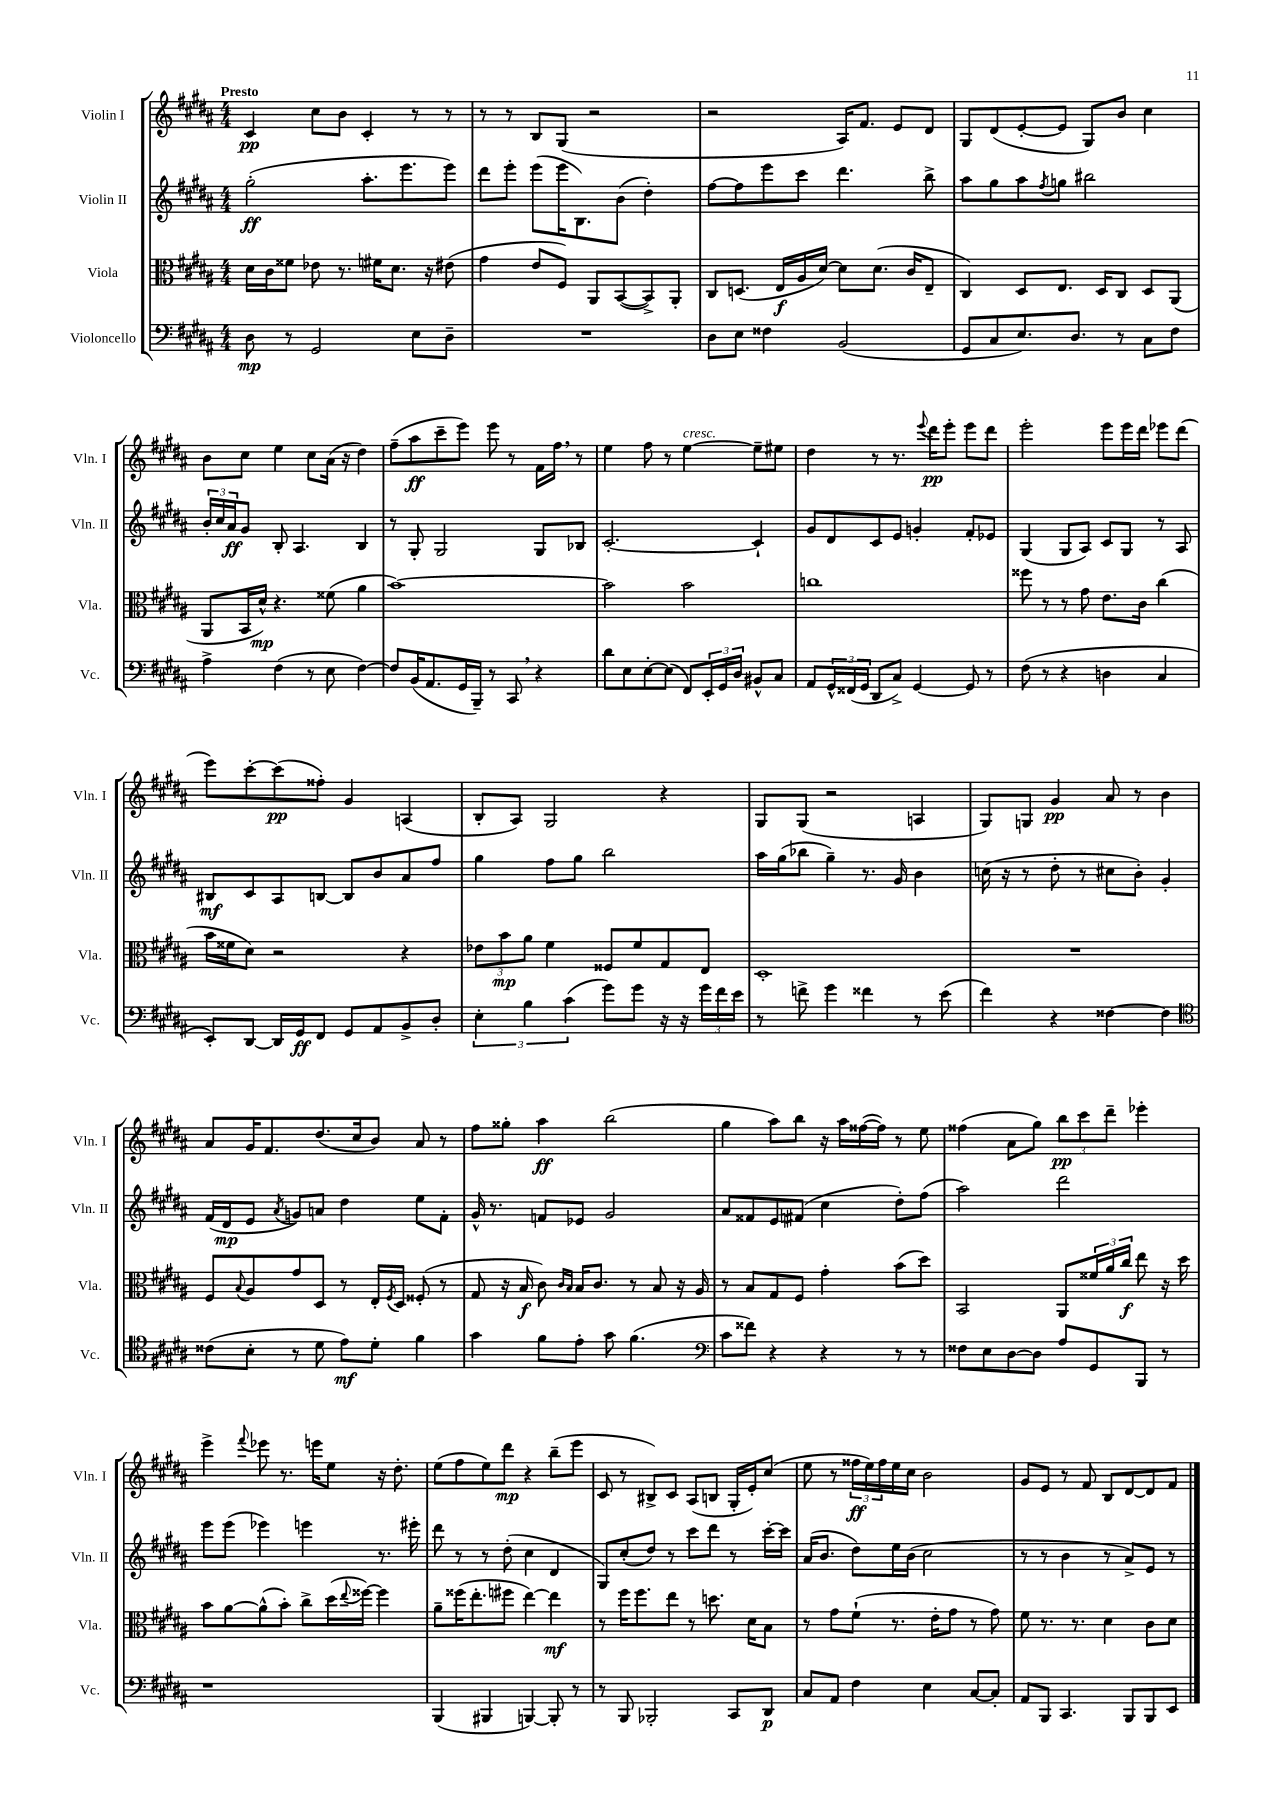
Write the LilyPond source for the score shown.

<<
\new StaffGroup <<
\new Staff = "s0" \with { instrumentName = "Violin I" shortInstrumentName = "Vln. I" } {
    \clef treble \key b \major \numericTimeSignature \time 4/4 \tempo "Presto"
    cis'4\pp cis''8 b'8 cis'4-. r8 r8 |
    r8 r8 b8 gis8( r2 |
    r2 ais16) fis'8. e'8 dis'8 |
    gis8 dis'8( e'8~-. e'8 gis8) b'8 cis''4 |
    b'8 cis''8 e''4 cis''8 ais'16( r16 dis''4) |
    fis''8--( ais''8\ff cis'''8-- e'''8) e'''8 r8 fis'16 fis''16 \breathe r8 |
    e''4 fis''8 r8 e''4~^\markup { \italic "cresc." } e''8-- eis''8 |
    dis''4 r8 r8. \appoggiatura { e'''8 } dis'''16\pp e'''8-. e'''8 dis'''8 |
    e'''2-. e'''8 e'''16 dis'''16 ees'''8 dis'''8( |
    e'''8) cis'''8~-. cis'''8\pp( fisis''8-.) gis'4 a4( |
    b8-. ais8) gis2 r4 |
    gis8 gis8( r2 a4 |
    gis8) g8 gis'4\pp ais'8 r8 b'4 |
    ais'8 gis'16 fis'8. dis''8.( cis''16 b'8) ais'8 r8 |
    fis''8 gisis''8-. ais''4\ff b''2( |
    gis''4 ais''8) b''8 r16 ais''16 fisis''16~( fisis''16) r8 e''8 |
    fisis''4( ais'8 gis''8) \tuplet 3/2 { b''8\pp cis'''8 dis'''8-- } ees'''4-. |
    e'''4-> \appoggiatura { fis'''8 } ees'''8 r8. e'''16 e''8 r16 dis''8.-. |
    e''8( fis''8 e''8) dis'''8\mp r4 b''8--( e'''8 |
    cis'8 r8 bis8->) cis'8 ais8( b8 gis16-. e'16-.) cis''8( |
    e''8 r8 \tuplet 3/2 { fisis''16\ff e''16) fisis''16 } e''16 cis''16 b'2 |
    gis'8 e'8 r8 fis'8 b8 dis'8~ dis'8 fis'8 \bar "|." |
}
\new Staff = "s1" \with { instrumentName = "Violin II" shortInstrumentName = "Vln. II" } {
    \clef treble \key b \major \numericTimeSignature \time 4/4
    gis''2-.\ff( ais''8.-. e'''8. e'''8) |
    dis'''8 e'''8-. e'''8( e'''16 b8.) b'8( dis''4-.) |
    fis''8~ fis''8 e'''8 cis'''8 dis'''4. b''8-> |
    ais''8 gis''8 ais''8 \acciaccatura { fis''8 } g''8 bis''2 |
    \tuplet 3/2 { b'16-. cis''16 ais'16\ff } gis'8 b8-. ais4. b4 |
    r8 gis8-. gis2 gis8 bes8 |
    cis'2.~-. cis'4-! |
    gis'8 dis'8 cis'8 e'8 g'4-. fis'8-. ees'8 |
    gis4( gis8 ais8) cis'8 gis8 r8 ais8 |
    bis8\mf cis'8 ais8 b8~ b8 b'8 ais'8 fis''8 |
    gis''4 fis''8 gis''8 b''2 |
    ais''16 gis''16( bes''8 gis''4--) r8. gis'16 b'4 |
    c''16( r16 r8 dis''8-. r8 cis''8 b'8-.) gis'4-. |
    fis'16( dis'16\mp e'8 \acciaccatura { ais'8 } g'8) a'8 dis''4 e''8 fis'8-. |
    gis'16-^ r8. f'8 ees'8 gis'2 |
    ais'8 fisis'8 e'8 fis'8( cis''4 dis''8-.) fis''8( |
    ais''2) dis'''2 |
    e'''8 e'''8( ees'''4) e'''4 r8. eis'''16-. |
    dis'''8 r8 r8 dis''8-.( cis''4 dis'4 |
    gis8) cis''8-.( dis''8) r8 cis'''8 dis'''8 r8 cis'''16~-. cis'''16 |
    ais'16( b'8. dis''8) e''16 b'16( cis''2 |
    r8 r8 b'4 r8 ais'8->) e'8 r8 \bar "|." |
}
\new Staff = "s2" \with { instrumentName = "Viola" shortInstrumentName = "Vla." } {
    \clef alto \key b \major \numericTimeSignature \time 4/4
    dis'16 cis'16 fisis'8 ees'8 r8. fis'16 dis'8. r16 eis'8( |
    gis'4 e'8 fis8) ais,8 b,8~( b,8->) ais,8-. |
    cis8 d8.( e16\f ais16 dis'16~) dis'8 dis'8.( cis'16 e8-- |
    cis4) dis8 e8. dis16 cis8 dis8 ais,8( |
    ais,8 b,16 dis'16-^\mp) r4. fisis'8( ais'4 |
    b'1~) |
    b'2 b'2 |
    c''1 |
    fisis''8 r8 r8 gis'8 e'8. cis'16 cis''4( |
    b'16 fisis'16 dis'8) r2 r4 |
    \tuplet 3/2 { ees'8 b'8\mp ais'8 } fis'4 fisis8 fis'8 gis8 e8 |
    dis1-. |
    R1 |
    fis8 \appoggiatura { b8 } ais8 gis'8 dis8 r8 e16-. \acciaccatura { fis8 } dis16 fisis8-.( r8 |
    gis8 r16 b16\f cis'8) \grace { cis'16 b16 } b16 cis'8. r8 b8 r16 ais16 |
    r8 b8 gis8 fis8 gis'4-. b'8( dis''8) |
    b,2 ais,8 \tuplet 3/2 { fisis'16 ais'16 cis''16\f } e''8 r16 dis''16 |
    b'8 ais'8~ ais'8-^( b'8-.) cis''8-> dis''16( \appoggiatura { e''8 } fisis''16~) fisis''4 |
    ais'8-- fisis''16( e''8.-. fis''8 e''4~) e''4\mf |
    r8 fis''16 fis''8. e''8 r8 d''8. dis'16 b8 |
    r8 gis'8 fis'8-!( r8. e'16-. gis'8 r8 gis'8) |
    fis'8 r8. r8. dis'4 cis'8 dis'8 \bar "|." |
}
\new Staff = "s3" \with { instrumentName = "Violoncello" shortInstrumentName = "Vc." } {
    \clef bass \key b \major \numericTimeSignature \time 4/4
    dis8\mp r8 gis,2 e8 dis8-- |
    R1 |
    dis8 e8 fisis4 b,2( |
    gis,8 cis8 e8.) dis8. r8 cis8 fis8 |
    ais4-> fis4( r8 e8 fis4~) |
    fis8 b,16( ais,8. gis,16 b,,16--) r8 cis,8 \breathe r4 |
    dis'8 e8 e8~-. e8( fis,8) \tuplet 3/2 { e,16-. gis,16 dis16 } bis,8-^ cis8 |
    ais,8 \tuplet 3/2 { gis,16-^ fisis,16( gis,16 } dis,8 cis8->) gis,4~ gis,8 r8 |
    fis8( r8 r4 d4 cis4 |
    e,8-.) dis,8~ dis,16 gis,16\ff fis,8 gis,8 ais,8 b,8-> dis8-. |
    \tuplet 3/2 { e4-. b4 cis'4( } gis'8) gis'8 r16 r16 \tuplet 3/2 { gis'16 fis'16 e'16 } |
    r8 f'8-> gis'4 fisis'4 r8 e'8( |
    fis'4) r4 fisis4~ fisis4 |
    \clef tenor cisis'8( b8-. r8 dis'8 e'8\mf) dis'8-. fis'4 |
    gis'4 fis'8 e'8-. gis'8 fis'4.( |
    \clef bass cis'8 fisis'8) r4 r4 r8 r8 |
    fisis8 e8 dis8~ dis8 ais8 gis,8 b,,8 r8 |
    r1 |
    b,,4( bis,,4 b,,4~) b,,8-. r8 |
    r8 b,,8 bes,,2-. cis,8 dis,8\p |
    cis8 ais,8 fis4 e4 cis8~ cis8-. |
    ais,8 b,,8 cis,4. b,,8 b,,8 e,8 \bar "|." |
}
>>
>>
\layout { \context { \Score \remove "Bar_number_engraver" } }
